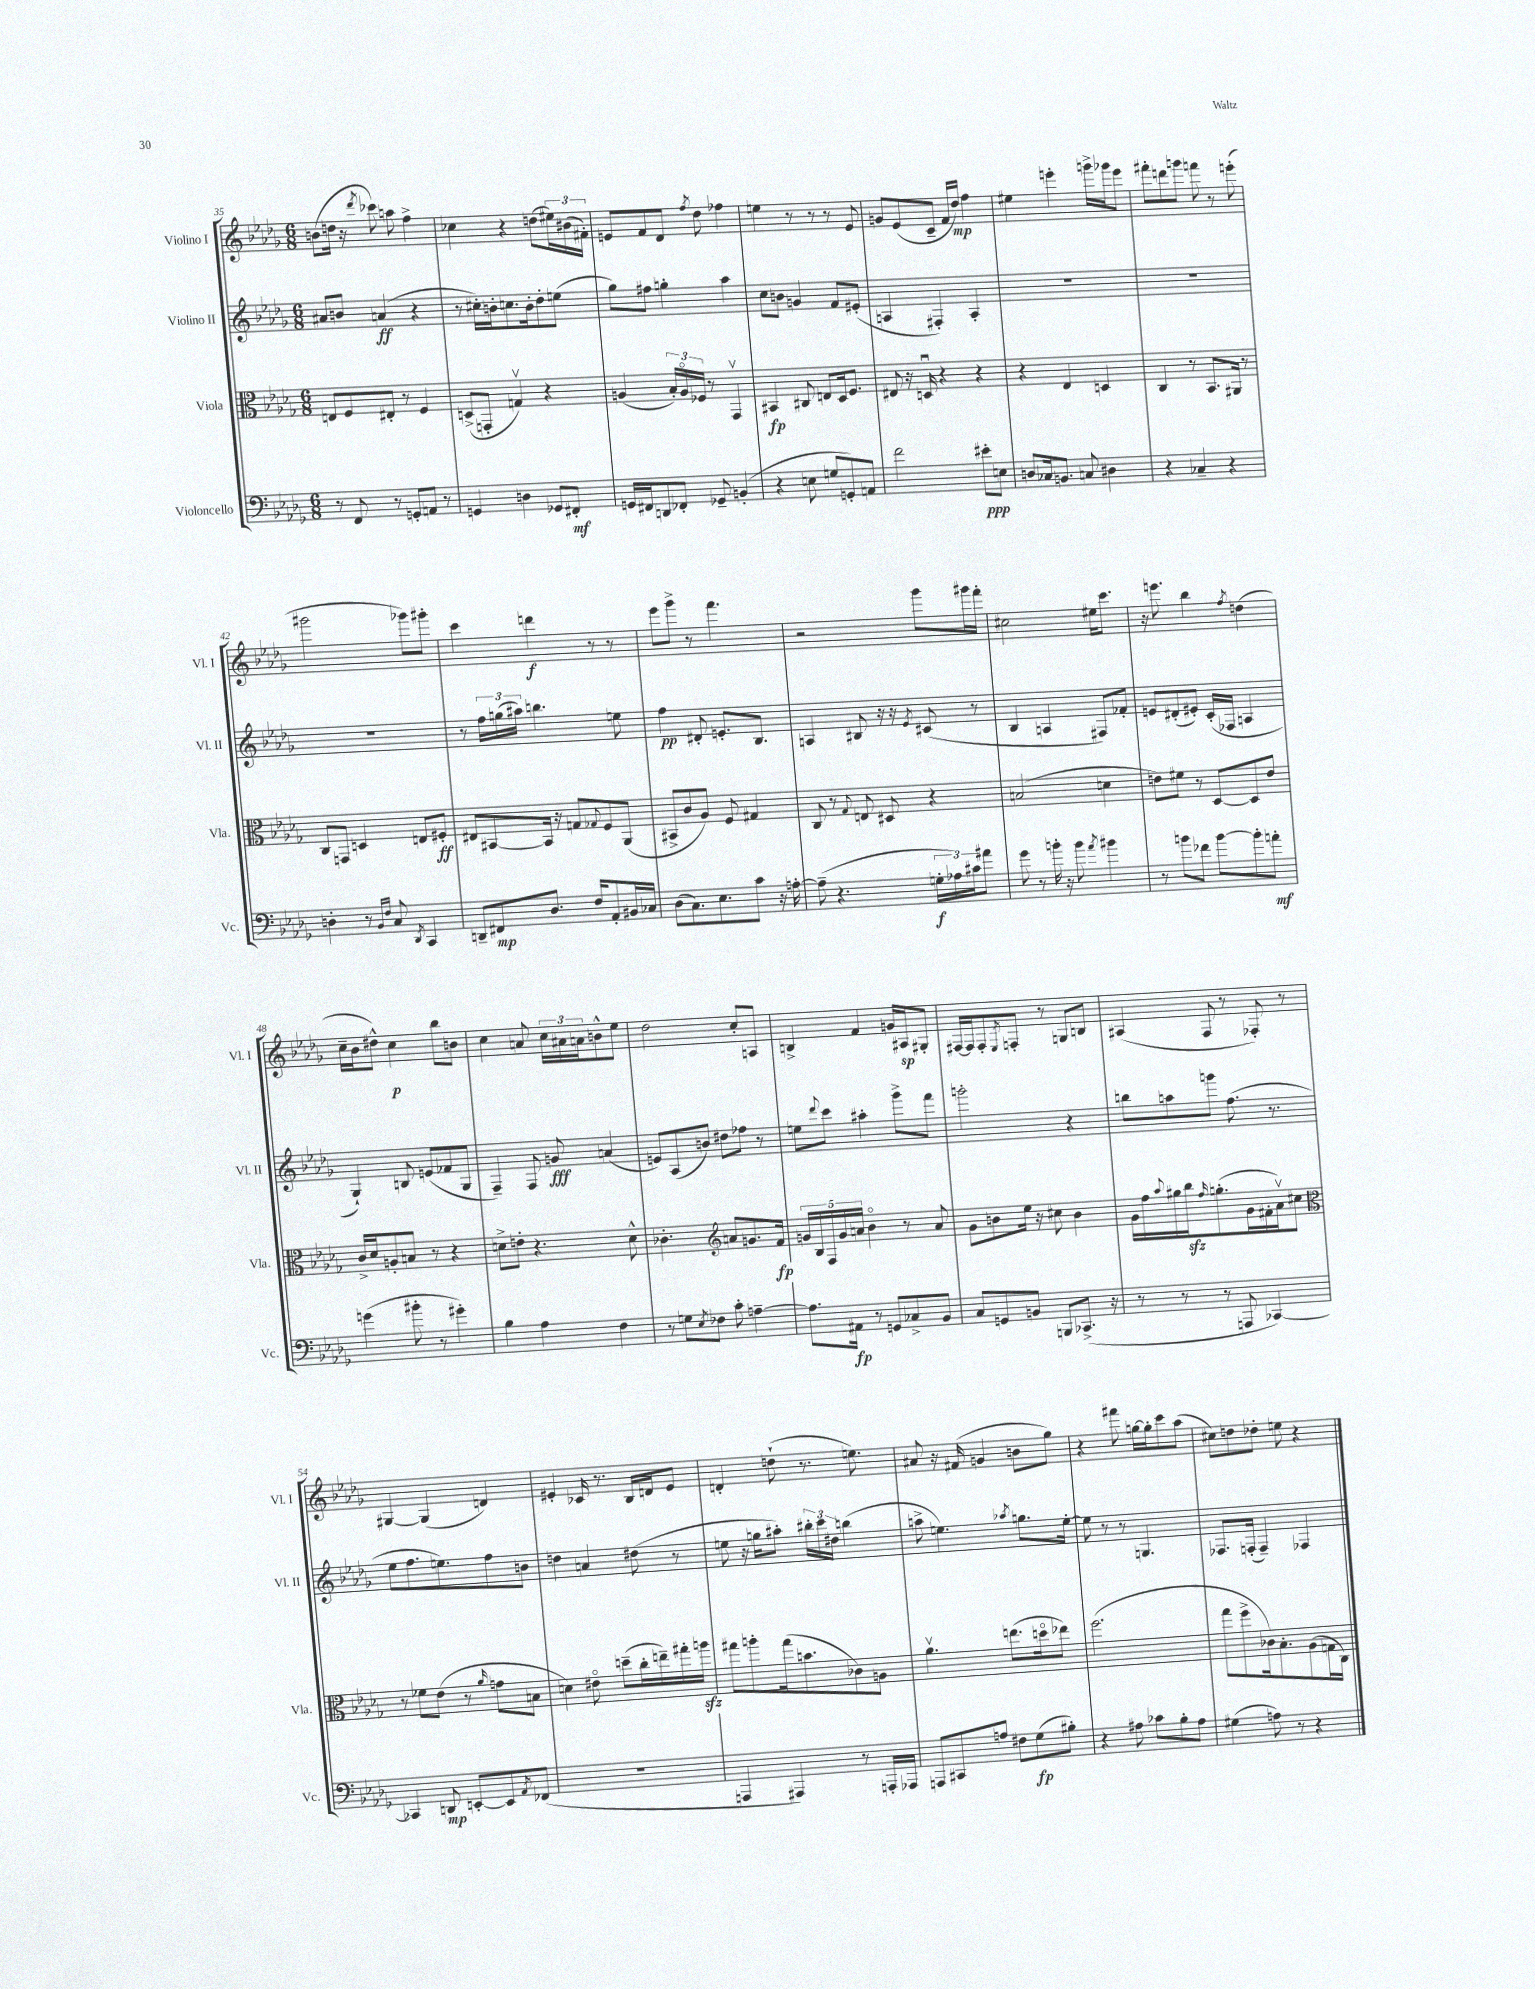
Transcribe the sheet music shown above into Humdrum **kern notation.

**kern	**kern	**kern	**kern
*staff4	*staff3	*staff2	*staff1
*clefF4	*clefC3	*clefG2	*clefG2
*k[b-e-a-d-g-]	*k[b-e-a-d-g-]	*k[b-e-a-d-g-]	*k[b-e-a-d-g-]
*M6/8	*M6/8	*M6/8	*M6/8
8r	8E	8a#	(8b
8FF	8F	8b	16dd
.	.	.	16r
.	.	.	8qddd-
8r	8E#'	(4a	8ccc-)
8GG'	8r	.	8aa
8AA	4F	4r	4ff^
8r	.	.	.
=	=	=	=
4GG	(8D^	8r	4cc-
.	8GG'	16cc#')	.
.	.	16b'	.
4D	4Gv)	8.cc	4r
.	.	16b'	.
8GG-	4r	8dd-'	(8dd
8FF#'	.	(8ee	24ee#)
.	.	.	(24b#
.	.	.	24f#')
=	=	=	=
16GG	(4A	8gg-)	8e
16FF#	.	.	.
8DD	.	8ff#	8f
8FF-'	24B-')	4gg'	8d-
.	24Ao	.	.
.	24F-	.	.
.	.	.	8qff
8GG-~	8r	.	8dd-
(4BB'	4GG-v	4aa-	4ff-
=	=	=	=
4r	4BB#	8cc	4ee
.	.	8b	.
8E	8C#	4g	8r
8G	8E	.	8r
8GG')	16D-	8f	8r
.	8.F	.	.
8AA	.	(8e#'	8e-
=	=	=	=
2f	8E#	4A	8g
.	16r	.	(8e-
.	16Du	.	.
.	4r	4F#')	8c~
.	.	.	16f
.	.	.	16dd-)
8e#'	4r	4A'	4ff
8E	.	.	.
=	=	=	=
8D	4r	2.r	4ee#
16C-	.	.	.
8.BB	.	.	.
.	4E-	.	4eee'
8C	.	.	.
4D#	4D	.	16ggg^
.	.	.	16ggg-
.	.	.	8eee
=	=	=	=
4r	4C	2.r	8fff#'
.	.	.	8ddd
4C-~	8r	.	8ggg
.	8.BB-	.	8fff
4r	.	.	8r
.	16AA#	.	.
.	8r	.	(8eee'
=	=	=	=
4D'	8C	2.r	2ggg#
.	8GG	.	.
8r	4D	.	.
16qqBB-	.	.	.
16qqF	.	.	.
8C	.	.	.
8qDD-	.	.	.
4CC	8E	.	8ggg-)
.	8F#'	.	8ggg#'
=	=	=	=
8DD~	8E#	8r	4ccc
8FF#	[8BB#	24ff	.
.	.	(24gg	.
.	.	24aa#)	.
8.D-	16BB#]	4.bb	4ddd
.	16r	.	.
.	8G	.	.
16F	.	.	.
.	8qqG-	.	.
8AA-'	8F	.	8r
16BB#	(8AA-	8ee	8r
16C-	.	.	.
=	=	=	=
(8D-	8BB#^	4ff	8eee-
8.C)	8c	.	8ggg-^
.	8A-)	8d#'	8r
8.E-	.	.	.
.	8F	8.e'	4.fff
8c	4G#	.	.
.	.	8.B-	.
16r	.	.	.
[16A'	.	.	.
=	=	=	=
(8A~]	8C	4A	2r
4.r	8r	.	.
.	8qqG-	.	.
.	8E	8B#	.
.	8D#	16r	.
.	.	16r	.
.	.	8qe-	.
24G'	4r	(8c#	8ggg-
24A-)	.	.	.
24c#	.	.	.
8a#	.	8r	16ggg#
.	.	.	16fff'
=	=	=	=
8g-	(2B	4B-	2cc#
8r	.	.	.
16b'	.	4A	.
16r	.	.	.
8b	.	.	.
8qa-	.	.	.
4b#	4d	8F#)	16ee#
.	.	.	8.ccc
.	.	8f-'	.
=	=	=	=
8r	8e)	8e	16r
.	.	.	8.eee
8b	8f#	(8d#'	.
8f-	8r	8e#')	4bb-
[8b	[8D-	(16c'	.
.	.	16F-	.
.	.	.	8qff
8b']	8D-]	4A	(4dd
8a'	8e	.	.
=	=	=	=
(4g	16c^	4G-`)	16cc~
.	16d-	.	16b-
.	8A'	.	8dd#^^)
8b#'	8B	8B	4cc
8r	8r	(8e	.
4g#')	4r	8f-	8bb-
.	.	8G-	8b
=	=	=	=
4B-	8d^	4F~)	4cc
.	8e'	.	.
4A-	4.r	8F	8a
.	.	8g	24cc
.	.	.	24a#
.	.	.	24a
4F	.	(4a	8b^^
.	8d^^	.	8ee-
=	=	=	=
8r	4.c-'	8e)	2dd-
8G	.	(8A-	.
8qE-	.	.	.
8F-	.	8b)	.
*	*clefG2	*	*
8c'	8a	8dd#	.
[4A~	8.g	8ff-	8cc'
.	.	8r	8A
.	16f	.	.
=	=	=	=
8.A]	20g	8ee	4B^
.	20B-	.	.
.	20F	.	.
.	.	8qqddd-	.
.	.	8ccc	.
.	20g	.	.
16AA#	.	.	.
.	20a	.	.
8r	4b-o	4aa#'	4f
8GG	.	.	.
8C-^	8r	8ggg-^	16g
.	.	.	16A#
8BB-	8a	8fff	8G#'
=	=	=	=
8C	8g-	2ggg'	[16F#
.	.	.	16F#]
8GG	8b	.	8F#'
.	.	.	8qE-
8BB	16ee-	.	8F'
.	16r	.	.
8BBB	8cc#	.	8r
(8.CC-^	4b	4r	8G
.	.	.	8B
16r	.	.	.
=	=	=	=
8r	16g-	8bb	(4A#
.	16ff	.	.
.	8qqaa-	.	.
8r	16gg#	8aa	.
.	16bb-	.	.
.	16qqff	.	.
8r	(8.gg'	8ggg	8F
8AAA	.	(8.ff	8r
.	16g-	.	.
[4CC-)	16f#'	.	8F-')
.	16a-v)	8.r	.
.	8cc#	.	8r
=	=	=	=
*	*clefC3	*	*
4CC-]	8r	8ee-	[4G#
.	8f-	8.ff	.
8DD	(8e-	.	(4G#]
.	.	8.ee)	.
[8EE'	8r	.	.
.	16qqa-	.	.
8EE]	8g	8ff	4d)
8qAA-	.	.	.
(8FF-	8B	8b	.
=	=	=	=
2.r	4d)	4dd	4e#'
.	8e#o	4a	16c-
.	.	.	8.r
.	(8dd~	.	.
.	16cc'	(8dd#	16B-
.	16ee~)	.	16d
.	16gg#'	8r	8e#
.	16aa	.	.
=	=	=	=
4AAA	8gg#	8ee	4d'
.	8aa'	16r	.
.	.	16gg	.
4AAA#)	(16gg#	8aa#')	(8dd`
.	8.b	.	.
.	.	24bb#'	8.r
.	.	24ccc	.
.	.	24dd#	.
8r	8c-)	(4bb	.
.	.	.	8.ee)
16AAA'	8A	.	.
16AAA-	.	.	.
=	=	=	=
8AAA	4.a-v	8aa^	8a#
8CC#	.	4.ee)	16r
.	.	.	(16f#
8A	.	.	4g
8F#	(8.ee	.	.
.	.	8qaa-	.
(8G-	.	8.gg	8b
.	16ddo	.	.
8B#')	8ee-)	.	8gg-)
.	.	[16ee'	.
=	=	=	=
4r	(2.ff	8ee]	4r
.	.	8r	.
8A#	.	8r	8fff#
8c-	.	4.G	[16gg
.	.	.	16gg']
8B-'	.	.	8ccc
8A#	.	.	(8aa-
=	=	=	=
(4G#	8gg-	8.F-	8cc#)
.	8ff^	.	8dd
.	.	(16F'	.
8A)	16c-)	4F~)	8dd-'
.	8.B-'	.	.
8r	.	.	8ee
4r	(8A-	4F-	4r
.	16G	.	.
.	16C)	.	.
==	==	==	==
*-	*-	*-	*-
